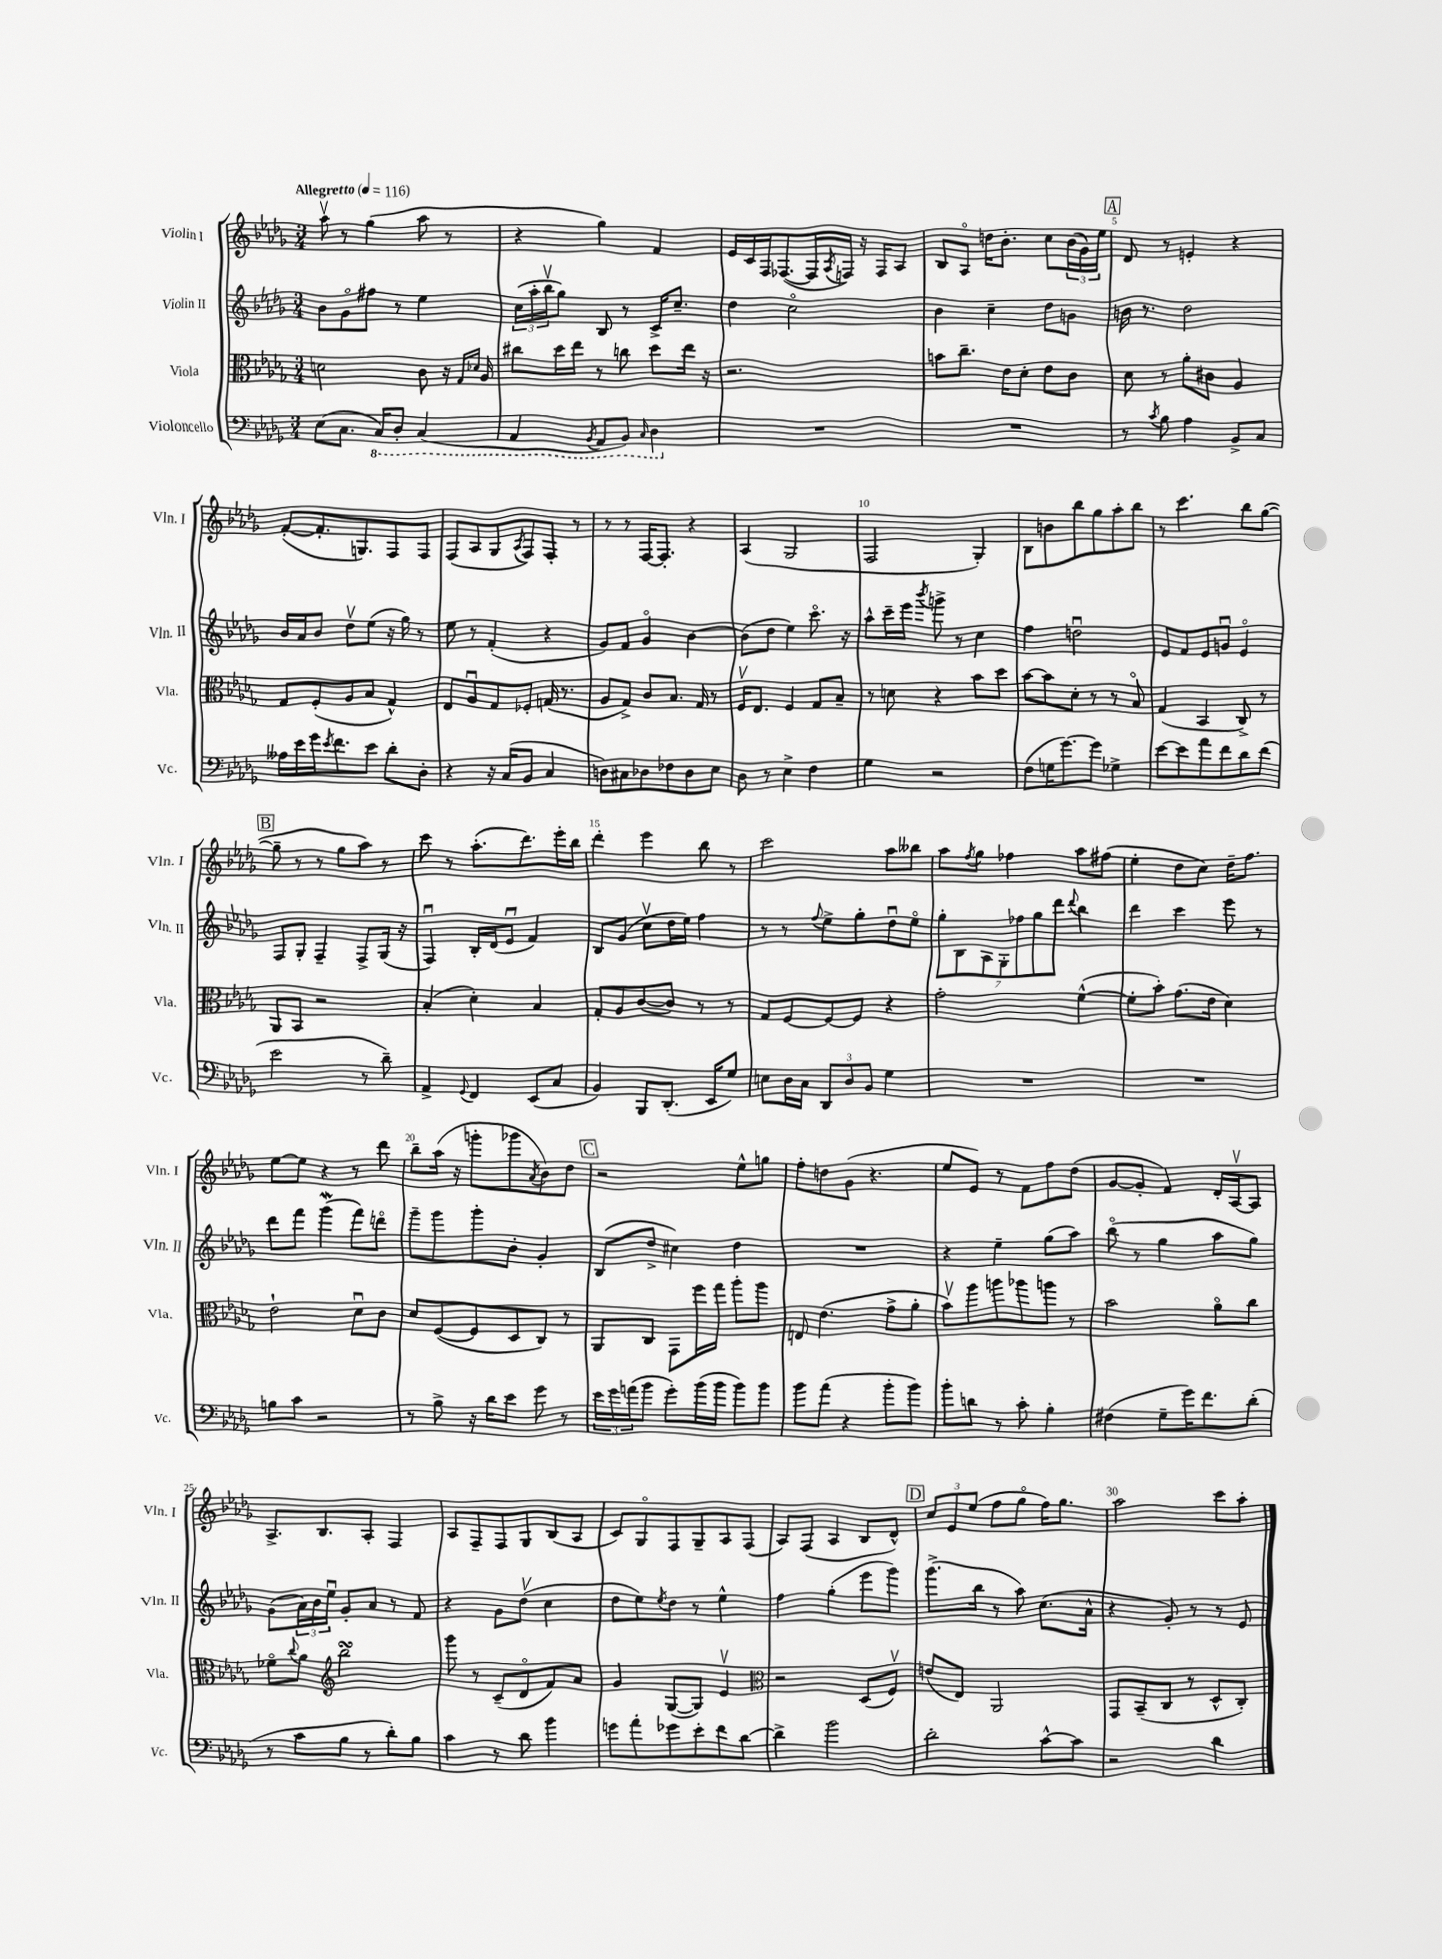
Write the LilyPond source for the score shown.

<<
\new StaffGroup <<
\new Staff = "s0" \with { instrumentName = "Violin I" shortInstrumentName = "Vln. I" } {
    \clef treble \key des \major \numericTimeSignature \time 3/4 \tempo "Allegretto" 4 = 116
    aes''8\upbow r8 ges''4( aes''8 r8 |
    r4 ges''4) f'4 |
    ees'16 c'16 f16 fes8.~( fes16 \acciaccatura { aes8 } f16) r16 f16 aes8 |
    bes8 aes8\flageolet d''16 bes'8.-. c''8 \tuplet 3/2 { bes'16( ges'16) ees''16 } |
    \mark \markup { \box "A" } des'8 r8 e'4-. r4 |
    f'8~-.( f'8.-. g8.) f8 f8 |
    f8( aes8 ges8 \acciaccatura { aes8 } f8) f8-. r8 |
    r8 r8 f16~ f8.-. r4 |
    aes4( ges2 |
    f2 ges4-.) |
    bes8 b'8 bes''8 ges''8 aes''8-. bes''8 |
    r8 c'''4. bes''8 ges''8~( |
    \mark \markup { \box "B" } ges''8-- r8 r8 ges''8 aes''8) r8 |
    c'''8 r8 aes''8.-.( des'''8.) ees'''16-. bes''16 |
    des'''4-. ees'''4 bes''8 r8 |
    c'''2 aes''8 beses''8 |
    aes''8 \acciaccatura { f''8 } ges''8 fes''4 aes''8 fis''8( |
    ees''4-. des''8 c''8) des''16-- f''8. |
    ees''8~ ees''8 r4 r8 des'''8 |
    bes''8-- aes''16( r16 g'''8-. ges'''8 \acciaccatura { aes'8 } bes'8) des''8 |
    \mark \markup { \box "C" } r2 ees''8-^ g''8 |
    f''8-. d''8 ges'8( r4. |
    ees''8 ees'8) r8 f'8 f''8 des''8( |
    ges'8~ ges'8-. f'4) des'16-. aes16~\upbow aes8 |
    aes8.-> bes8. aes8-. f4 |
    aes8 f8-- f8 ges8 bes8( aes8 |
    c'8) ges8\flageolet f8 ges8-- aes8 f8( |
    aes8) f8( aes4 bes8 des'8-^) |
    \mark \markup { \box "D" } \tuplet 3/2 { c''8 ees'8 ees''8( } f''8 ges''8\flageolet f''16) ges''8. |
    aes''2 c'''8 aes''8-. \bar "|." |
}
\new Staff = "s1" \with { instrumentName = "Violin II" shortInstrumentName = "Vln. II" } {
    \clef treble \key des \major \numericTimeSignature \time 3/4
    bes'8 ges'8\flageolet fis''8 r8 ees''4 |
    \tuplet 3/2 { c''16( aes''16-. bes''16\upbow } ges''8) bes8 r8 c'16-> c''8.-- |
    des''4 c''2\flageolet |
    bes'4 c''4-- des''8 g'8 |
    \mark \markup { \box "A" } b'16 r8. des''2 |
    bes'16 aes'16 bes'8 des''8\upbow ees''8( r16 ges''16) r8 |
    ees''8 r8 f'4-.( r4 |
    ges'8) f'8 ges'4\flageolet bes'4~ |
    bes'8( des''8 ees''4) c'''8.\flageolet r16 |
    aes''8-^ c'''16-- ees'''16 \acciaccatura { bes'''8 } g'''8-> r8 c''4 |
    f''4 d''2\downbow |
    ees'8 f'8 ees'8 g'8\downbow ees'4\flageolet |
    \mark \markup { \box "B" } f8 ges8-. f4-- f8-> ges16( r16 |
    f4\downbow) bes16-. des'16( ees'8\downbow f'4) |
    bes8 ges'8( c''8\upbow des''16 ees''16) f''4 |
    r8 r8 \appoggiatura { f''8 } ees''8-> ges''8-. des''8\downbow ees''8\flageolet |
    \tuplet 7/4 { ges''8-. bes8 aes8 ges8-. fes''8 ges''8 des'''8 } \appoggiatura { des'''8 } bes''4 |
    des'''4 c'''4 ees'''8 r8 |
    des'''8 f'''8 ges'''4\mordent( f'''8) d'''8\flageolet |
    ges'''8-- ges'''8 ges'''8-. bes'8-. ges'4-. |
    \mark \markup { \box "C" } bes8( des''8-> cis''4) des''4 |
    R2. |
    r4 ees''4-- ges''8( aes''8) |
    bes''8\flageolet( r8 ges''4 aes''8 ges''8) |
    ges'8( \tuplet 3/2 { aes'16) bes'16 ees''16\downbow } ges'8-. aes'8 r8 f'8 |
    r4 ges'8 des''8\upbow( c''4 |
    des''8 ees''8) \acciaccatura { ees''8 } des''8 r8 ees''4-^ |
    f''4 ges''4-.( ees'''8 ges'''8) |
    \mark \markup { \box "D" } ges'''8.->( bes''16 r8 aes''8) c''8.( aes'16-^ |
    r4 ges'8-.) r8 r8 ees'8 \bar "|." |
}
\new Staff = "s2" \with { instrumentName = "Viola" shortInstrumentName = "Vla." } {
    \clef alto \key des \major \numericTimeSignature \time 3/4
    d'2 c'8 r16 \grace { ges16 des'16 } aes16 |
    cis''8 des''16 ees''16 r8 c''8 des''8 ees''16 r16 |
    r2. |
    b'8 c''8.-- ees'16 des'8-. ees'8 c'8 |
    \mark \markup { \box "A" } des'8 r8 aes'8-. cis'8 aes4 |
    ges8 f8-.( aes8 bes8 ges4-^) |
    ees8 aes8\downbow ges8 fes8-. g16( r8. |
    aes8 ges8->) c'8 bes8. ges16 r8 |
    f16\upbow ees8. f4 ges8 bes8-- |
    r8 d'8 r4 bes'8 des''8 |
    bes'8~ bes'8 des'8-. r8 r8 bes8\flageolet |
    ges4( bes,4 c8->) r8 |
    \mark \markup { \box "B" } aes,8 bes,8 r2 |
    bes4-.( des'4-.) bes4 |
    ges8-. aes8 c'8~( c'8) r8 r8 |
    ges8 f8~ f8~ f8 r4 |
    ges'2-. f'4~-^( |
    f'8-. bes'8-.) ges'8.( ees'16 des'4) |
    ees'2-! des'8\downbow c'8 |
    des'8 f8~( f8 des8 c8) r8 |
    \mark \markup { \box "C" } aes,8 c8 ges,8 f''16 ges''16 aes''8-. aes''8 |
    e8 ees'4.( ges'8-> aes'8-. |
    bes'8\upbow) aes''8 a''8 aes''8 a''8 r8 |
    bes'2 aes'8\flageolet c''8 |
    fes'8\flageolet \appoggiatura { c''8 } aes'8 \clef treble bes''2\turn |
    ges'''8 r8 c'8--( des'8\flageolet f'8) aes'8 |
    ges'4 ges8~( ges8) ees'4\upbow |
    \clef alto r2 des8( f8\upbow) |
    \mark \markup { \box "D" } e'8( ees8) aes,2 |
    ges,8 bes,8--( c8 r8 des8-^ c8-.) \bar "|." |
}
\new Staff = "s3" \with { instrumentName = "Violoncello" shortInstrumentName = "Vc." } {
    \clef bass \key des \major \numericTimeSignature \time 3/4
    ees8( c8. \ottava #-1 c,16) des,8-. c,4( |
    aes,,4 \acciaccatura { bes,,8 } aes,,8 bes,,8) \grace { c,16 } des,4 \ottava #0 |
    R2. |
    R2. |
    \mark \markup { \box "A" } r8 \acciaccatura { c'8 } bes8 aes4 bes,8-> c8 |
    aeses16 ees'16 ges'16 \acciaccatura { ees'8 } f'8. ees'8 des'8-. des8-. |
    r4 r16 c16( bes,8 c4 |
    d8) cis8 des8 fes8 des8 ees8 |
    des8 r8 ees4-> f4 |
    ges4 r2 |
    f8( g16 ges'8.~) ges'8 ges4-> |
    ees'8~ ees'8 aes'8 f'8 des'8 f'8( |
    \mark \markup { \box "B" } ees'2 r8 des'8--) |
    aes,4-> \appoggiatura { ges,8 } f,4 ees,8( c8 |
    bes,4) bes,,8 des,8.-.( ees,16 ges8) |
    e8 des16 c16 \tuplet 3/2 { des,8 des8 bes,8 } ges4 |
    R2. |
    R2. |
    b8 c'8 r2 |
    r8 bes8-> r16 des'16 ees'8 ges'8 r8 |
    \mark \markup { \box "C" } \tuplet 3/2 { ees'16 ges'16 a'16( } bes'8 ges'8-.) bes'16( bes'16 bes'8) bes'8 |
    bes'8 aes'8( r4 bes'8-. bes'8) |
    bes'8-. d'8 r8 c'8-. bes4-. |
    fis4( ges8-- ges'16) f'8. des'8-.( |
    r8 c'8 bes8 r8 des'8-.) bes8 |
    c'4 r8 des'8 bes'4 |
    g'8 aes'8-. ges'8 ees'8-. f'8 des'8~ |
    des'4-> bes'2 |
    \mark \markup { \box "D" } des'2-. c'8~-^ c'8 |
    r2 des'4 \bar "|." |
}
>>
>>
\layout { \context { \Score \override BarNumber.break-visibility = ##(#f #t #t) barNumberVisibility = #(every-nth-bar-number-visible 5) } }
